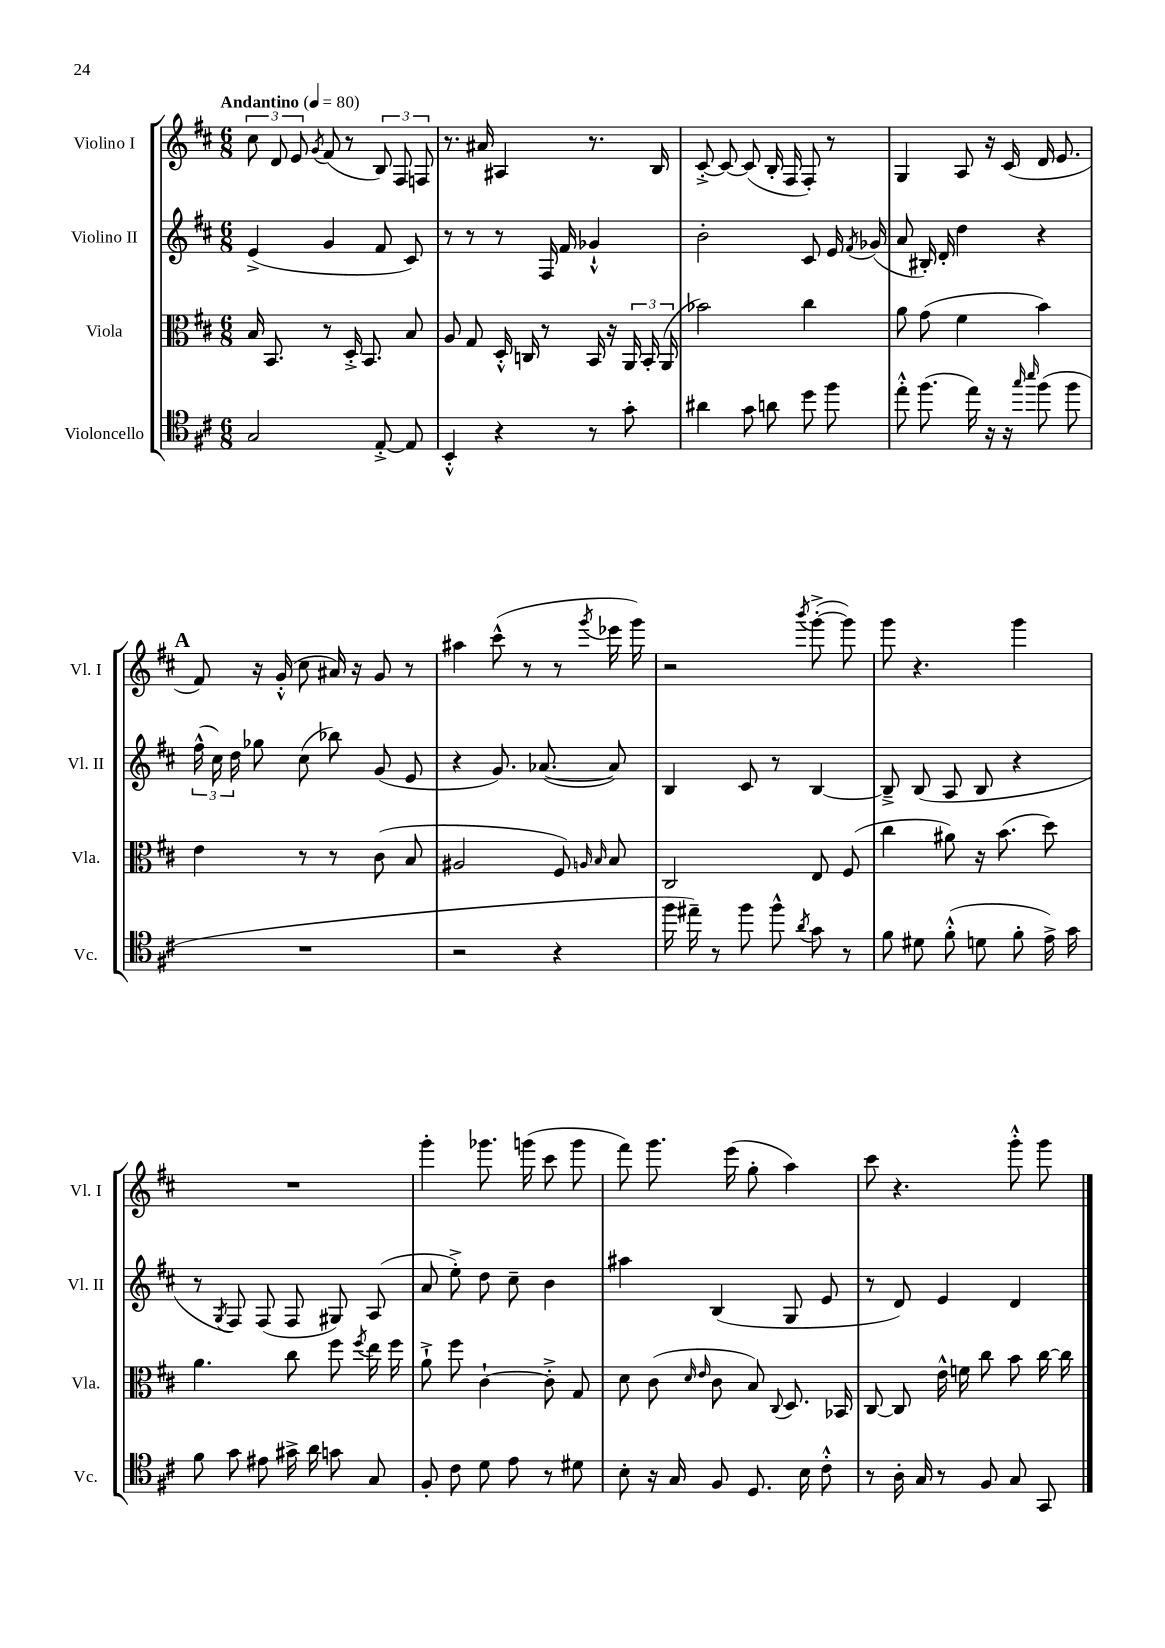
<<
\new StaffGroup <<
\new Staff = "s0" \with { instrumentName = "Violino I" shortInstrumentName = "Vl. I" } {
    \clef treble \key d \major \numericTimeSignature \time 6/8 \tempo "Andantino" 4 = 80
    \autoBeamOff \tuplet 3/2 { cis''8 d'8 e'8 } \acciaccatura { g'8 } fis'8( r8 \tuplet 3/2 { b8) fis8 f8 } |
    r8. ais'16 ais4 r8. b16 |
    cis'8~-.-> cis'8~ cis'8( b16-. fis16 fis8-.) r8 |
    g4 a8 r16 cis'16( d'16 e'8. |
    \mark \markup { \bold "A" } fis'8) r16 g'16-.-^( cis''8 ais'16) r16 g'8 r8 |
    ais''4 cis'''8-^( r8 r8 \acciaccatura { g'''8 } ees'''16 g'''16) |
    r2 \acciaccatura { b'''8 } g'''8~-.->( g'''8) |
    g'''8 r4. g'''4 |
    R2. |
    g'''4-. ges'''8. g'''16( cis'''8 g'''8 |
    fis'''8) g'''8. e'''16( g''8-. a''4) |
    cis'''8 r4. g'''8-.-^ g'''8 \bar "|." |
}
\new Staff = "s1" \with { instrumentName = "Violino II" shortInstrumentName = "Vl. II" } {
    \clef treble \key d \major \numericTimeSignature \time 6/8
    \autoBeamOff e'4->( g'4 fis'8 cis'8) |
    r8 r8 r8 fis16 fis'16 ges'4-!-^ |
    b'2-. cis'8 e'16 \acciaccatura { fis'8 } ges'16( |
    a'8 bis16-.) d'16-. d''4 r4 |
    \mark \markup { \bold "A" } \tuplet 3/2 { fis''16-^( cis''16) d''16 } ges''8 cis''8( bes''8) g'8( e'8 |
    r4 g'8.) aes'8.~( aes'8) |
    b4 cis'8 r8 b4~ |
    b8---> b8( a8 b8 r4 |
    r8 \acciaccatura { g8 } fis8) fis8( fis8 gis8) a8( |
    a'8 e''8-.->) d''8 cis''8-- b'4 |
    ais''4 b4( g8 e'8 |
    r8 d'8) e'4 d'4 \bar "|." |
}
\new Staff = "s2" \with { instrumentName = "Viola" shortInstrumentName = "Vla." } {
    \clef alto \key d \major \numericTimeSignature \time 6/8
    \autoBeamOff b16 b,8. r8 d16-.-> b,8. b8 |
    a8 g8 d16-.-^ c16 r8 b,16 r16 \tuplet 3/2 { a,16 b,16-. a,16( } |
    bes'2) cis''4 |
    a'8 g'8( fis'4 b'4) |
    \mark \markup { \bold "A" } e'4 r8 r8 cis'8( b8 |
    ais2 fis8) \grace { a16 b16 } b8 |
    cis2 e8 fis8( |
    cis''4 ais'8) r16 b'8.( d''8) |
    a'4. cis''8 fis''8 \acciaccatura { fis''8 } e''16 fis''16 |
    a'8-!-> fis''8 cis'4~-! cis'8-.-> g8 |
    d'8 cis'8( \grace { d'16 e'16 } cis'8 b8) \appoggiatura { cis8 } d8. bes,16 |
    cis8~ cis8 e'16-^ f'16 cis''8 b'8 cis''16~ cis''16 \bar "|." |
}
\new Staff = "s3" \with { instrumentName = "Violoncello" shortInstrumentName = "Vc." } {
    \clef tenor \key d \major \numericTimeSignature \time 6/8
    \autoBeamOff g2 e8~-.-> e8 |
    b,4-.-^ r4 r8 g'8-. |
    ais'4 g'8 a'8 d''8 fis''8 |
    e''8-.-^ fis''8.( e''16) r16 r16 \grace { g''16 b''16 } fis''8( fis''8 |
    \mark \markup { \bold "A" } R2. |
    r2 r4 |
    fis''16 eis''16--) r8 fis''8 fis''8-^ \acciaccatura { a'8 } g'8 r8 |
    fis'8 dis'8 fis'8-.-^( d'8 fis'8-. e'16->) g'16 |
    fis'8 g'8 eis'8 gis'16-> a'16 g'8 g8 |
    fis8-. cis'8 d'8 e'8 r8 dis'8 |
    b8-. r16 g16 fis8 d8. b16 cis'8-.-^ |
    r8 a16-. g16 r8 fis8 g8 g,8 \bar "|." |
}
>>
>>
\layout { \context { \Score \remove "Bar_number_engraver" } }
